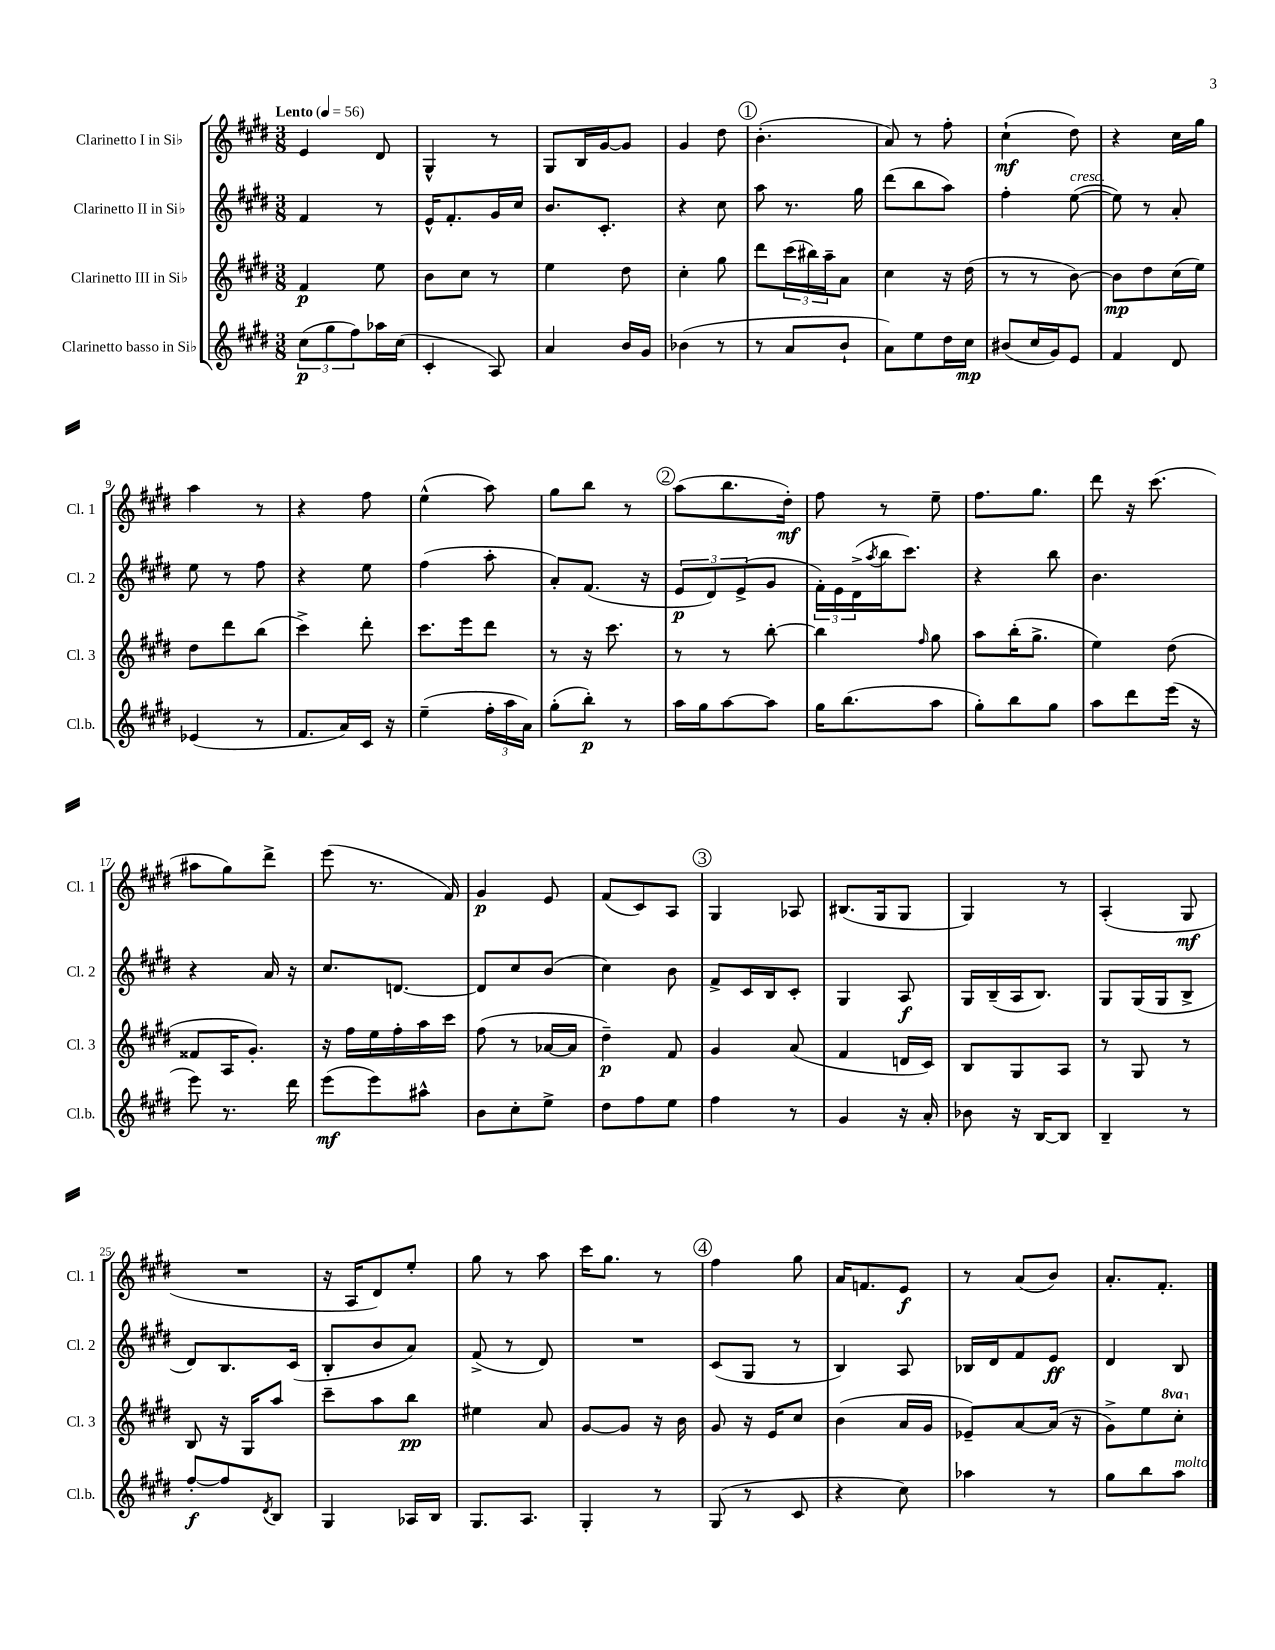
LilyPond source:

<<
\new StaffGroup <<
\new Staff = "s0" \with { instrumentName = "Clarinetto I in Sib" shortInstrumentName = "Cl. 1" } {
    \clef treble \key e \major \numericTimeSignature \time 3/8 \tempo "Lento" 4 = 56
    e'4 dis'8 |
    gis4-^ r8 |
    gis8 b16 gis'16~ gis'8 |
    gis'4 dis''8 |
    \mark \markup { \circle "1" } b'4.-.( |
    a'8) r8 fis''8-. |
    cis''4-!\mf( dis''8) |
    r4 cis''16 gis''16 |
    a''4 r8 |
    r4 fis''8 |
    e''4-^( a''8) |
    gis''8 b''8 r8 |
    \mark \markup { \circle "2" } a''8( b''8. dis''16-.\mf) |
    fis''8 r8 e''8-- |
    fis''8. gis''8. |
    dis'''8 r16 cis'''8.( |
    ais''8 gis''8) dis'''8-> |
    e'''8( r8. fis'16) |
    gis'4\p e'8 |
    fis'8( cis'8) a8 |
    \mark \markup { \circle "3" } gis4 aes8 |
    bis8.( gis16 gis8 |
    gis4) r8 |
    a4-.( gis8\mf |
    R4. |
    r16 a16 dis'8) e''8-. |
    gis''8 r8 a''8 |
    cis'''16 gis''8. r8 |
    \mark \markup { \circle "4" } fis''4 gis''8 |
    a'16 f'8. e'8\f |
    r8 a'8( b'8) |
    a'8.-. fis'8.-. \bar "|." |
}
\new Staff = "s1" \with { instrumentName = "Clarinetto II in Sib" shortInstrumentName = "Cl. 2" } {
    \clef treble \key e \major \numericTimeSignature \time 3/8
    fis'4 r8 |
    e'16-^ fis'8.-. gis'16 cis''16 |
    b'8. cis'8.-. |
    r4 cis''8 |
    \mark \markup { \circle "1" } a''8 r8. gis''16 |
    dis'''8( b''8 a''8) |
    fis''4-. e''8~^\markup { \italic "cresc." }( |
    e''8) r8 a'8-. |
    e''8 r8 fis''8 |
    r4 e''8 |
    fis''4( a''8-. |
    a'8-.) fis'8.( r16 |
    \mark \markup { \circle "2" } \tuplet 3/2 { e'8\p dis'8) e'8->( } gis'8 |
    \tuplet 3/2 { fis'16-.) e'16 dis'16->( } \acciaccatura { a''8 } b''16 cis'''8.) |
    r4 b''8 |
    b'4. |
    r4 a'16 r16 |
    cis''8. d'8.~ |
    d'8 cis''8 b'8( |
    cis''4) b'8 |
    \mark \markup { \circle "3" } fis'8-> cis'16 b16 cis'8-. |
    gis4 a8\f |
    gis16 b16--( a16 b8.) |
    gis8 gis16( gis16 b8-> |
    dis'8) b8. cis'16( |
    b8-. b'8 a'8) |
    fis'8->( r8 dis'8) |
    R4. |
    \mark \markup { \circle "4" } cis'8( gis8 r8 |
    b4) a8 |
    bes16 dis'16 fis'8 e'8\ff |
    dis'4 b8 \bar "|." |
}
\new Staff = "s2" \with { instrumentName = "Clarinetto III in Sib" shortInstrumentName = "Cl. 3" } {
    \clef treble \key e \major \numericTimeSignature \time 3/8 \set Staff.ottavationMarkups = #ottavation-simple-ordinals
    fis'4\p e''8 |
    b'8 cis''8 r8 |
    e''4 dis''8 |
    cis''4-. gis''8 |
    \mark \markup { \circle "1" } dis'''8 \tuplet 3/2 { cis'''16( bis''16) a''16-- } a'8 |
    cis''4 r16 dis''16( |
    r8 r8 b'8~) |
    b'8\mp dis''8 cis''16( e''16) |
    dis''8 dis'''8 b''8( |
    cis'''4->) dis'''8-. |
    cis'''8. e'''16 dis'''8 |
    r8 r16 cis'''8. |
    \mark \markup { \circle "2" } r8 r8 b''8~-. |
    b''4 \grace { fis''16 } gis''8 |
    a''8 b''16-.( gis''8.-> |
    e''4) dis''8( |
    fisis'8 a16 gis'8.-.) |
    r16 fis''16 e''16 fis''16-. a''16 cis'''16 |
    fis''8( r8 aes'16~ aes'16 |
    dis''4--\p) fis'8 |
    \mark \markup { \circle "3" } gis'4 a'8( |
    fis'4 d'16 cis'16) |
    b8 gis8 a8 |
    r8 gis8 r8 |
    b8 r16 gis16 a''8 |
    cis'''8-- a''8 b''8\pp |
    eis''4 a'8 |
    gis'8~ gis'8 r16 b'16 |
    \mark \markup { \circle "4" } gis'8 r16 e'16 cis''8 |
    b'4( a'16 gis'16 |
    ees'8--) a'8~ a'16( r16 |
    gis'8->) e''8 \ottava #1 cis'''8-. \ottava #0 \bar "|." |
}
\new Staff = "s3" \with { instrumentName = "Clarinetto basso in Sib" shortInstrumentName = "Cl.b." } {
    \clef treble \key e \major \numericTimeSignature \time 3/8
    \tuplet 3/2 { cis''8\p( gis''8 fis''8) } aes''16 cis''16( |
    cis'4-. a8) |
    a'4 b'16 gis'16 |
    bes'4( r8 |
    \mark \markup { \circle "1" } r8 a'8 b'8-! |
    a'8) e''8 dis''16 cis''16\mp |
    bis'8( cis''16 gis'16) e'8 |
    fis'4 dis'8 |
    ees'4( r8 |
    fis'8. a'16) cis'16 r16 |
    e''4--( \tuplet 3/2 { fis''16-. a''16 a'16) } |
    gis''8-.( b''8-.\p) r8 |
    \mark \markup { \circle "2" } a''16 gis''16 a''8~ a''8 |
    gis''16 b''8.( a''8 |
    gis''8-.) b''8 gis''8 |
    a''8 dis'''8 e'''16( r16 |
    e'''8) r8. dis'''16 |
    e'''8\mf( e'''8) ais''8-^ |
    b'8 cis''8-. e''8-> |
    dis''8 fis''8 e''8 |
    \mark \markup { \circle "3" } fis''4 r8 |
    gis'4 r16 a'16-. |
    bes'8 r16 b16~ b8 |
    b4-- r8 |
    fis''8~-.\f fis''8 \acciaccatura { dis'8 } b8 |
    gis4 aes16 b16 |
    gis8. a8. |
    gis4-. r8 |
    \mark \markup { \circle "4" } gis8( r8 cis'8 |
    r4 cis''8) |
    aes''4 r8 |
    gis''8 b''8 a''8^\markup { \italic "molto" } \bar "|." |
}
>>
>>
